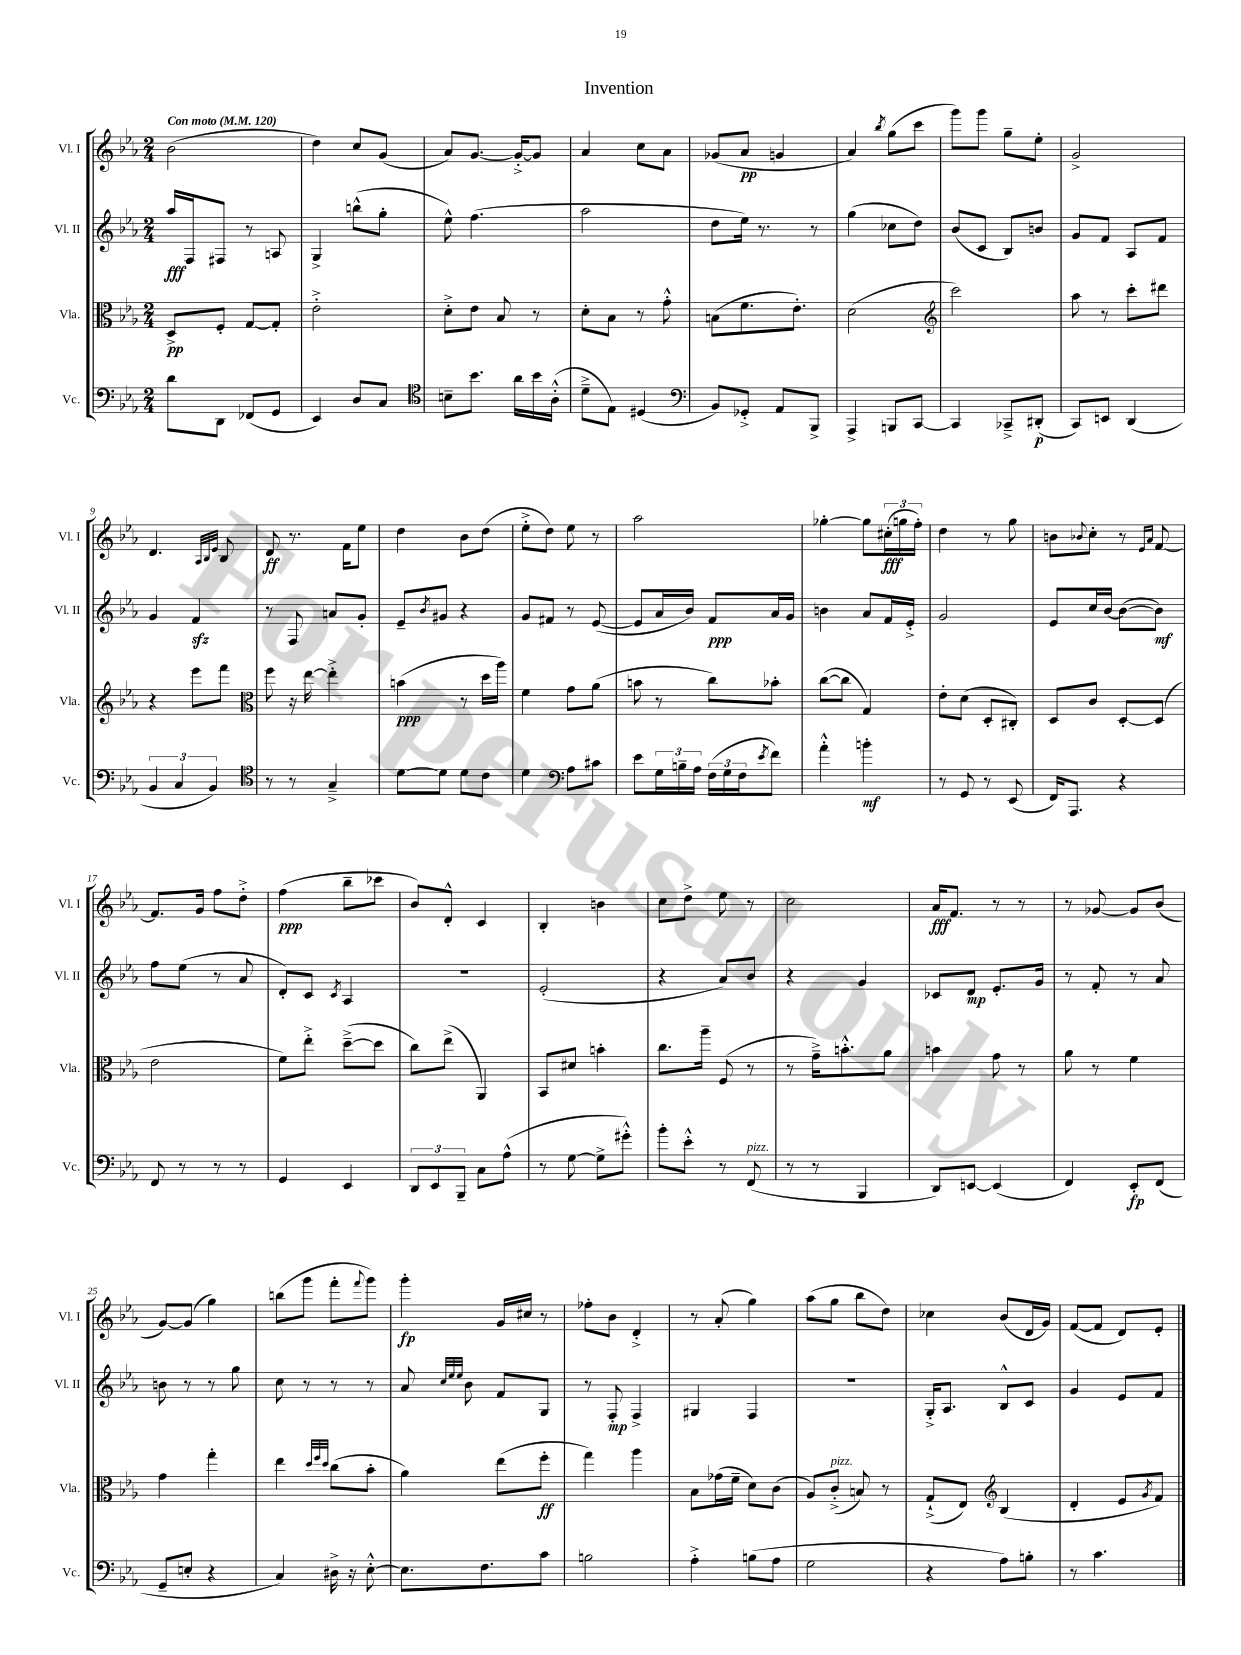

**kern	**dynam	**kern	**dynam	**kern	**dynam	**kern	**dynam
*part4	*part4	*part3	*part3	*part2	*part2	*part1	*part1
*staff4	*staff4	*staff3	*staff3	*staff2	*staff2	*staff1	*staff1
*I"Vc.	*	*I"Vla.	*	*I"Vl. II	*	*I"Vl. I	*
*I'Vc.	*	*I'Vla.	*	*I'Vl. II	*	*I'Vl. I	*
*clefF4	*	*clefC3	*	*clefG2	*	*clefG2	*
*k[b-e-a-]	*	*k[b-e-a-]	*	*k[b-e-a-]	*	*k[b-e-a-]	*
*M2/4	*	*M2/4	*	*M2/4	*	*M2/4	*
*MM120	*	*MM120	*	*MM120	*	*MM120	*
=1	=1	=1	=1	=1	=1	=1	=1
!	!	!	!	!	!	!LO:TX:a:B:t=Con moto	!
8d\L	.	8D^/L	pp	16aa-/LL	fff	(2b-\	.
.	.	.	.	16F/J	.	.	.
8DD\J	.	8F'/J	.	8F#X/J	.	.	.
(8FF-X/L	.	[8G/L	.	8r	.	.	.
8GG/J	.	8G'/J]	.	8An/	.	.	.
=2	=2	=2	=2	=2	=2	=2	=2
4EE-/)	.	2e-'^\	.	4G^/	.	4dd\)	.
8D/L	.	.	.	(8bbn^^\L	.	8cc/L	.
8C/J	.	.	.	8gg'\J	.	(8g/J	.
=3	=3	=3	=3	=3	=3	=3	=3
*clefC4	*	*	*	*	*	*	*
8Bn~\L	.	8d'^\L	.	8ee-^^\)	.	8a-/L)	.
8.b-\J	.	8e-\J	.	(4.ff\	.	[8.g/J	.
.	.	8B-/	.	.	.	.	.
16a-\LL	.	.	.	.	.	16g'^/KL_	.
16b-\	.	8r	.	.	.	8g/J]	.
(16A-'^^\JJ	.	.	.	.	.	.	.
=4	=4	=4	=4	=4	=4	=4	=4
8d~^\L	.	8d'\L	.	2aa-\	.	4a-/	.
8E-\J)	.	8B-\J	.	.	.	.	.
(4D#X/	.	8r	.	.	.	8cc\L	.
.	.	8g'^^\	.	.	.	8a-\J	.
=5	=5	=5	=5	=5	=5	=5	=5
*clefF4	*	*	*	*	*	*	*
8BB-/L)	.	(8Bn\L	.	8dd\L	.	(8g-X/L	.
8GG-X'^/J	.	8.f\	.	16ee-\Jk)	.	8a-/J	pp
.	.	.	.	8.r	.	.	.
8AA-/L	.	.	.	.	.	4gn/	.
.	.	8.e-'\J)	.	.	.	.	.
8BBB-^/J	.	.	.	8r	.	.	.
=6	=6	=6	=6	=6	=6	=6	=6
4AAA-^/	.	(2d\	.	(4gg\	.	4a-/)	.
.	.	.	.	.	.	8qbb-/	.
8BBBn/L	.	.	.	8cc-X\L	.	(8gg\L	.
[8CC/J	.	.	.	8dd\J)	.	8ccc\J	.
=7	=7	=7	=7	=7	=7	=7	=7
*	*	*clefG2	*	*	*	*	*
4CC/]	.	2ccc\)	.	(8b-/L	.	8ggg\L)	.
.	.	.	.	8c/J	.	8ggg\J	.
8CC-X~^/L	.	.	.	8B-/L)	.	8gg~\L	.
(8DD#X'/J	p	.	.	8bn/J	.	8ee-'\J	.
=8	=8	=8	=8	=8	=8	=8	=8
8CC/L)	.	8aa-\	.	8g/L	.	2g^/	.
8EEn/J	.	8r	.	8f/J	.	.	.
(4DD/	.	8ccc'\L	.	8A-/L	.	.	.
.	.	8ddd#X\J	.	8f/J	.	.	.
!!LO:LB:g=z
=9	=9	=9	=9	=9	=9	=9	=9
6BB-/	.	4r	.	4g/	.	4.d/	.
6C/	.	.	.	.	.	.	.
.	.	8eee-\L	.	4fzz/	.	.	.
6BB-/)	.	.	.	.	.	.	.
.	.	.	.	.	.	32qqA-/LLL	.
.	.	.	.	.	.	32qqB-/	.
.	.	.	.	.	.	32qqe-/JJJ	.
.	.	8fff\J	.	.	.	8B-/	.
=10	=10	=10	=10	=10	=10	=10	=10
*clefC4	*	*clefC3	*	*	*	*	*
8r	.	8ff\	.	8r	.	8d/	ff
8r	.	16r	.	8F/	.	8.r	.
.	.	[16ee-\	.	.	.	.	.
4G~^/	.	4ee-'^\]	.	8an/L	.	.	.
.	.	.	.	.	.	16f\KL	.
.	.	.	.	8g'/J	.	8ee-\J	.
=11	=11	=11	=11	=11	=11	=11	=11
[8d\L	.	(4bn\	ppp	8e-~/L	.	4dd\	.
.	.	.	.	8qb-/	.	.	.
8d\J]	.	.	.	8g#X/J	.	.	.
8d\L	.	8r	.	4r	.	8b-\L	.
8c\J	.	16dd\LL	.	.	.	(8dd\J	.
.	.	16aa-\JJ)	.	.	.	.	.
=12	=12	=12	=12	=12	=12	=12	=12
4d\	.	4f\	.	8g/L	.	8ee-'^\L	.
.	.	.	.	8f#X/J	.	8dd\J)	.
*clefF4	*	*	*	*	*	*	*
8A-\L	.	8g\L	.	8r	.	8ee-\	.
8c#X\J	.	(8a-\J	.	([8e-/	.	8r	.
=13	=13	=13	=13	=13	=13	=13	=13
8e-\L	.	8bn\	.	8e-/L]	.	2aa-\	.
24G\L	.	8r	.	16a-/L	.	.	.
24Bn~\	.	.	.	.	.	.	.
.	.	.	.	16b-/JJ)	.	.	.
24A-\JJ	.	.	.	.	.	.	.
(24F\LL	.	8cc\L)	.	8f/L	ppp	.	.
24G\	.	.	.	.	.	.	.
24F\J	.	.	.	.	.	.	.
8qe-/	.	.	.	.	.	.	.
8f\J)	.	8b-X'\J	.	16a-/L	.	.	.
.	.	.	.	16g/JJ	.	.	.
=14	=14	=14	=14	=14	=14	=14	=14
4a-'^^\	.	([8cc\L	.	4bn\	.	[4gg-X'\	.
.	.	8cc\J]	.	.	.	.	.
4bn'\	mf	4G/)	.	8a-/L	.	8gg-\L]	.
.	.	.	.	16f/L	.	(24cc#X'\L	fff
.	.	.	.	.	.	24ggn\	.
.	.	.	.	16e-'^/JJ	.	.	.
.	.	.	.	.	.	24ff'\JJ)	.
=15	=15	=15	=15	=15	=15	=15	=15
8r	.	8e-'\L	.	2g/	.	4dd\	.
8GG/	.	(8d\J	.	.	.	.	.
8r	.	8D'/L	.	.	.	8r	.
(8EE-/	.	8C#X'/J)	.	.	.	8gg\	.
=16	=16	=16	=16	=16	=16	=16	=16
16FF/KL)	.	8D/L	.	8e-/L	.	8bn\L	.
8.AAA-/J	.	.	.	.	.	.	.
.	.	.	.	.	.	8qqb-X/	.
.	.	8c/J	.	16cc/L	.	8cc'\J	.
.	.	.	.	[16b-/JJ	.	.	.
4r	.	[8D'/L	.	(8b-\L_	.	8r	.
.	.	.	.	.	.	16qqe-/LL	.
.	.	.	.	.	.	16qqa-/JJ	.
.	.	(8D/J]	.	8b-\J])	mf	[8f/	.
!!LO:LB:g=z
=17	=17	=17	=17	=17	=17	=17	=17
8FF/	.	2e-\	.	8ff\L	.	8.f/L]	.
8r	.	.	.	(8ee-\J	.	.	.
.	.	.	.	.	.	16g/Jk	.
8r	.	.	.	8r	.	8ff\L	.
8r	.	.	.	8a-/	.	8dd'^\J	.
=18	=18	=18	=18	=18	=18	=18	=18
4GG/	.	8f\L)	.	8d'/L)	.	(4ff\	ppp
.	.	8ee-'^\J	.	8c/J	.	.	.
.	.	.	.	8qc/	.	.	.
4EE-/	.	([8dd~^\L	.	4A-/	.	8bb-~\L	.
.	.	8dd\J]	.	.	.	8ccc-X\J	.
=19	=19	=19	=19	=19	=19	=19	=19
12DD/L	.	8cc\L)	.	2r	.	8b-/L)	.
12EE-/	.	.	.	.	.	.	.
.	.	(8ee-^\J	.	.	.	8d'^^/J	.
12BBB-~/J	.	.	.	.	.	.	.
8C\L	.	4AA-/)	.	.	.	4c/	.
(8A-^^\J	.	.	.	.	.	.	.
=20	=20	=20	=20	=20	=20	=20	=20
8r	.	8BB-/L	.	(2e-'/	.	4B-'/	.
[8G\	.	8d#X/J	.	.	.	.	.
8G^\L]	.	4bn'\	.	.	.	4bn\	.
8g#X'^^\J)	.	.	.	.	.	.	.
=21	=21	=21	=21	=21	=21	=21	=21
8b-'\L	.	8.cc\L	.	4r	.	8cc\L	.
8e-'^^\J	.	.	.	.	.	8dd^\J	.
.	.	16aa-~\Jk	.	.	.	.	.
8r	.	(8F/	.	8a-/L)	.	8ee-\	.
!LO:TX:a:i:t=pizz.	!	!	!	!	!	!	!
(8FF/	.	8r	.	8b-/J	.	8r	.
=22	=22	=22	=22	=22	=22	=22	=22
8r	.	8r	.	4r	.	2cc\	.
8r	.	16g~^\KL)	.	.	.	.	.
.	.	8.bn'^^\	.	.	.	.	.
4BBB-/	.	.	.	4g/	.	.	.
.	.	8a-\J	.	.	.	.	.
=23	=23	=23	=23	=23	=23	=23	=23
8DD/L)	.	4bn\	.	8c-X/L	.	16a-/KL	fff
.	.	.	.	.	.	8.f/J	.
[8EEn/J	.	.	.	8d/J	mp	.	.
(4EE/]	.	8g\	.	8.e-'/L	.	8r	.
.	.	8r	.	.	.	8r	.
.	.	.	.	16g/Jk	.	.	.
=24	=24	=24	=24	=24	=24	=24	=24
4FF/)	.	8a-\	.	8r	.	8r	.
.	.	8r	.	8f'/	.	[8g-X/	.
8EE-'/L	fp	4f\	.	8r	.	8g-/L]	.
(8FF/J	.	.	.	8a-/	.	(8b-/J	.
!!LO:LB:g=z
=25	=25	=25	=25	=25	=25	=25	=25
8GG~/L	.	4g\	.	8bn\	.	[8g/L)	.
8En'/J	.	.	.	8r	.	(8g/J]	.
4r	.	4gg'\	.	8r	.	4gg\)	.
.	.	.	.	8gg\	.	.	.
=26	=26	=26	=26	=26	=26	=26	=26
4C/)	.	4ee-\	.	8cc\	.	(8bbn\L	.
.	.	.	.	8r	.	8ggg\J	.
.	.	32qqdd/LLL	.	.	.	.	.
.	.	32qqff/	.	.	.	.	.
.	.	32qqdd/JJJ	.	.	.	.	.
16D#X^\	.	(8cc\L	.	8r	.	8fff'\L	.
16r	.	.	.	.	.	.	.
.	.	.	.	.	.	8qqfff/	.
[8E-'^^\	.	8b-'\J	.	8r	.	8ggg\J)	.
=27	=27	=27	=27	=27	=27	=27	=27
8.E-\L]	.	4a-\)	.	8a-/	.	4ggg'\	fp
.	.	.	.	32qqcc/LLL	.	.	.
.	.	.	.	32qqee-/	.	.	.
.	.	.	.	32qqee-/JJJ	.	.	.
.	.	.	.	8b-\	.	.	.
8.F\	.	.	.	.	.	.	.
.	.	(8ee-\L	.	8f/L	.	16g/LL	.
.	.	.	.	.	.	16cc#X/JJ	.
8c\J	.	8ff'\J	ff	8G/J	.	8r	.
=28	=28	=28	=28	=28	=28	=28	=28
2Bn\	.	4gg\)	.	8r	.	8ff-X'\L	.
.	.	.	.	8F'/	mp	8b-\J	.
.	.	4aa-\	.	4F^/	.	4d'^/	.
=29	=29	=29	=29	=29	=29	=29	=29
4A-'^\	.	8B-\L	.	4G#X/	.	8r	.
.	.	(16g-X\L	.	.	.	(8a-'/	.
.	.	16f~\JJ	.	.	.	.	.
(8Bn\L	.	8d\L)	.	4F/	.	4gg\)	.
8A-\J	.	(8c\J	.	.	.	.	.
=30	=30	=30	=30	=30	=30	=30	=30
2G\	.	8A-/L)	.	2r	.	(8aa-\L	.
!	!	!LO:TX:a:i:t=pizz.	!	!	!	!	!
.	.	(8c'^/J	.	.	.	8gg\J	.
.	.	8Bn/)	.	.	.	8bb-\L	.
.	.	8r	.	.	.	8dd\J)	.
=31	=31	=31	=31	=31	=31	=31	=31
4r	.	(8G`^/L	.	16G'^/KL	.	4cc-X\	.
.	.	.	.	8.A-/J	.	.	.
.	.	8E-/J)	.	.	.	.	.
*	*	*clefG2	*	*	*	*	*
8A-\L)	.	(4B-/	.	8B-^^/L	.	(8b-/L	.
8Bn'\J	.	.	.	8c/J	.	16d/L	.
.	.	.	.	.	.	16g/JJ)	.
=32	=32	=32	=32	=32	=32	=32	=32
8r	.	4d'/	.	4g/	.	([8f/L	.
4.c\	.	.	.	.	.	8f/J]	.
.	.	8e-/L	.	8e-/L	.	8d/L)	.
.	.	8qg/	.	.	.	.	.
.	.	8f/J)	.	8f/J	.	8e-'/J	.
==	==	==	==	==	==	==	==
*-	*-	*-	*-	*-	*-	*-	*-
